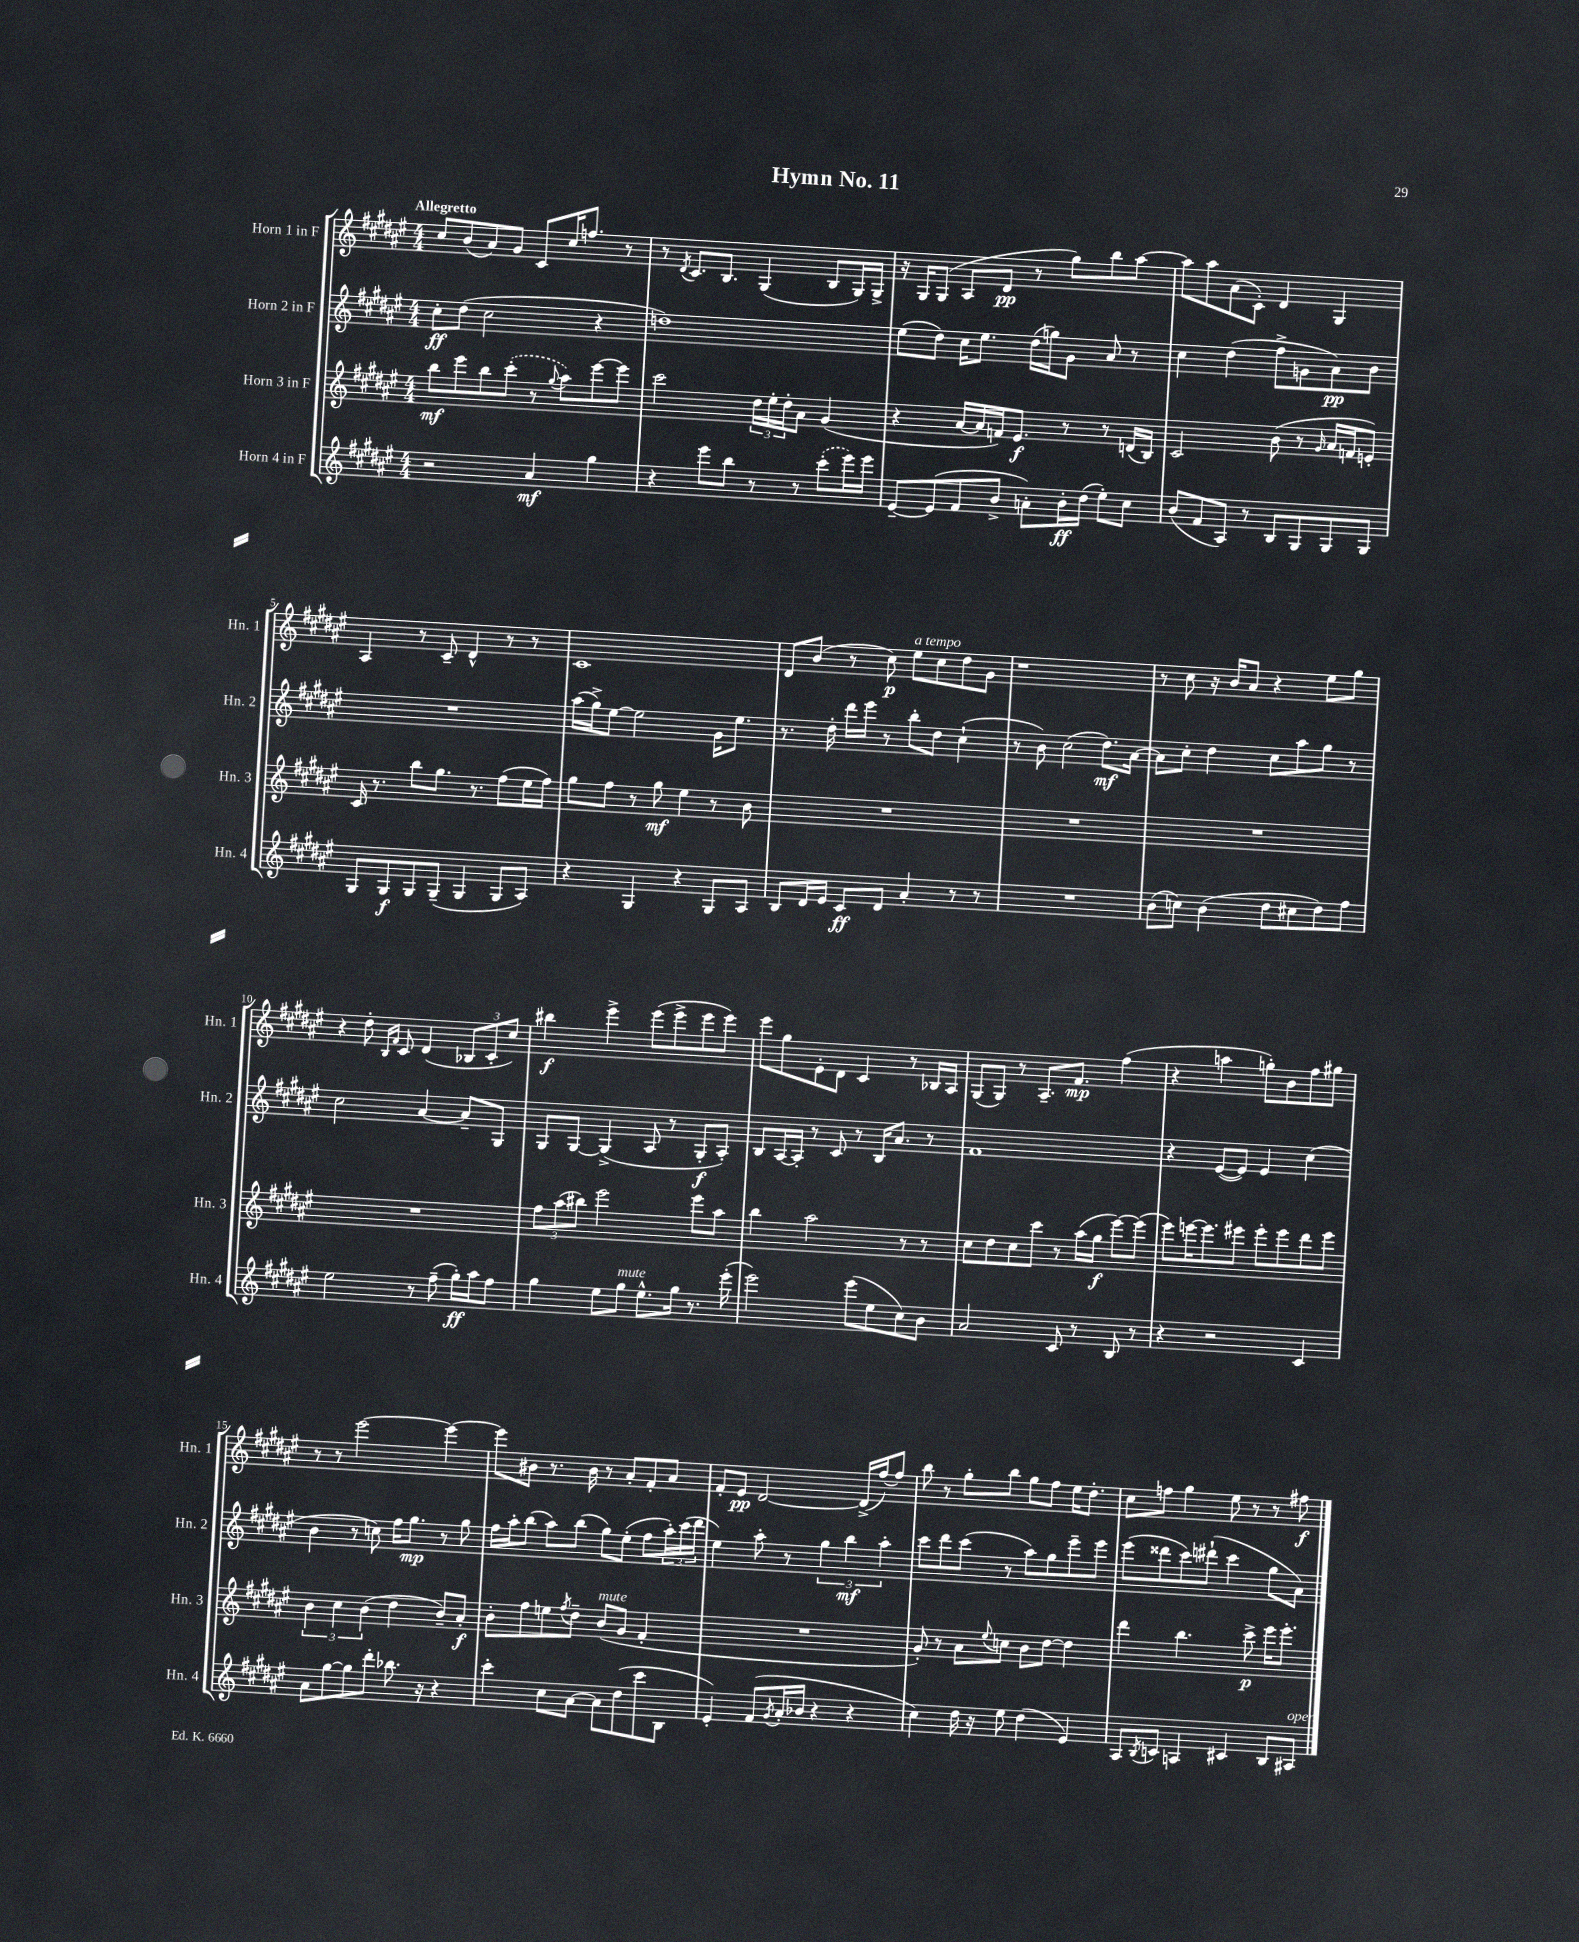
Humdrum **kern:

**kern	**kern	**kern	**kern
*staff4	*staff3	*staff2	*staff1
*clefG2	*clefG2	*clefG2	*clefG2
*k[f#c#g#d#a#e#]	*k[f#c#g#d#a#e#]	*k[f#c#g#d#a#e#]	*k[f#c#g#d#a#e#]
*M4/4	*M4/4	*M4/4	*M4/4
2r	8bb	8cc#'	8cc#
.	8eee#	(8dd#	(8b
.	8bb	2cc#	8a#)
.	(8ccc#'	.	8g#
4a#	8r	.	8c#
.	8qqgg#	.	.
.	8aa#)	.	16cc#
.	.	.	8.ff
4gg#	[8eee#	4r	.
.	8eee#]	.	8r
=	=	=	=
4r	2ccc#	1dd)	8r
.	.	.	8qd#
.	.	.	8.c#
8eee#	.	.	.
.	.	.	8.B
8bb	.	.	.
8r	24dd#	.	(4G#
.	24ee#'	.	.
.	24dd#'	.	.
8r	8a#	.	.
(8ccc#'	(4g#	.	8B
16eee#)	.	.	16G#)
16eee#	.	.	16G#^
=	=	=	=
[8e#~	4r	(8ee#	16r
.	.	.	16G#
(8e#]	.	8dd#)	(8G#
8f#	[16a#	16cc#	8A#
.	16a#]	8.ee#	.
8b^	16f)	.	8d#
.	8.e#	.	.
8a')	.	(16dd#	8r
.	.	16gg)	.
16b'	8r	8g#	8gg#)
(16dd#	.	.	.
8ee#')	8r	8a#	8bb
8cc#	(16d	8r	[8aa#
.	16B)	.	.
=	=	=	=
(8b	2c#	4cc#	8aa#]
8f#	.	.	8aa#
8A#)	.	(4dd#	(8a#
8r	.	.	8c#')
8B	(8b	8ff#^	4d#
8G#	8r	8g	.
.	16qqg#	.	.
8G#	16a#	8a#)	4G#
.	16f	.	.
8G#	8e')	8b	.
=	=	=	=
8G#	16c#	1r	4A#
.	8.r	.	.
8G#	.	.	.
8G#	8bb	.	8r
(8G#~	8.gg#	.	8c#~
4G#	.	.	4d#^^
.	8.r	.	.
8G#	(8ff#	.	8r
8A#)	16ee#	.	8r
.	16ff#)	.	.
=	=	=	=
4r	8gg#	(16aa#	1c#
.	.	16gg#^)	.
.	8ff#	[8ee#	.
4G#	8r	2ee#]	.
.	8gg#	.	.
4r	4ee#	.	.
8G#	8r	16g#	.
.	.	8.ee#	.
8A#	8b	.	.
=	=	=	=
8B	1r	8.r	8d#
16d#	.	.	(8b
16e#	.	16dd#'	.
8c#	.	16ddd#	8r
.	.	16eee#	.
8d#	.	8r	8cc#)
4a#'	.	8bb'	8ee#
.	.	8dd#	8cc#
8r	.	(4cc#`	8dd#
8r	.	.	8g#
=	=	=	=
1r	1r	8r	1r
.	.	8b)	.
.	.	(2cc#	.
.	.	8.dd#)	.
.	.	[16a#	.
=	=	=	=
(8b	1r	8a#]	8r
8cc)	.	8cc#'	8cc#
(4b	.	4dd#	16r
.	.	.	16b
.	.	.	8a#
8dd#	.	8cc#	4r
8cc#	.	8aa#	.
8dd#)	.	8gg#	8ee#
8ff#	.	8r	8gg#
=	=	=	=
2ee#	1r	2cc#	4r
.	.	.	8dd#'
.	.	.	16qqB
.	.	.	16qqf#
.	.	.	8c#
8r	.	[4a#	(4d#
(8ff#~	.	.	.
16gg#')	.	8a#~]	12B-
16aa#	.	.	.
.	.	.	12c#'
8ff#	.	8G#	.
.	.	.	12cc#)
=	=	=	=
4gg#	12ff#	8G#	4bb#
.	(12aa#	.	.
.	.	[8G#	.
.	12bb#)	.	.
8ee#	2eee#	(4G#^]	4eee#^
8gg#	.	.	.
8.ee#^^	.	8A#	(8eee#
.	.	8r	8eee#^
16gg#	.	.	.
8.r	8eee#	8G#'	8eee#
.	8aa#	8A#')	8eee#)
(16eee#'	.	.	.
=	=	=	=
2eee#)	4bb	8B	8eee#
.	.	[16A#	8gg#
.	.	16A#']	.
.	2aa#	8r	8e#'
.	.	8c#	8d#
(8eee#	.	8r	4c#
8ee#	.	16B	.
.	.	8.a#	.
8cc#)	8r	.	8r
8b	8r	8r	16B-
.	.	.	16A#
=	=	=	=
2a#	8cc#	1f#	(8G#
.	8dd#	.	8G#)
.	8cc#	.	8r
.	8ccc#	.	8.A#~
8c#	8r	.	.
.	.	.	8.f#
8r	(16aa#	.	.
.	16gg#	.	.
8B	[8eee#)	.	(4ff#
8r	(8eee#]	.	.
=	=	=	=
4r	8eee#)	4r	4r
.	[16eee	.	.
.	8.eee]	.	.
2r	.	([8e#	4aa
.	8eee#	8e#])	.
.	8eee#'	4e#	8gg')
.	8eee#	.	8b
4c#	8ddd#	(4cc#	8ff#
.	8eee#	.	8gg#
=	=	=	=
8a#	6b	4b	8r
[8gg#	.	.	8r
.	6cc#	.	.
8gg#]	.	8r	[2eee#
.	(6b	.	.
8ddd#'	.	8cc)	.
8.bb-	4dd#	16ff#	.
.	.	8.gg#	.
16r	.	.	.
4r	8b~)	8r	4eee#_
.	8a#'	8gg#	.
=	=	=	=
4ccc#'	8b'	16ff#	8eee#]
.	.	16aa#'	.
.	8ff#	(8bb	8b#
8cc#	8ee	8aa#)	8.r
.	8qff#	.	.
[8a#	8dd#~	(8bb	.
.	.	.	16b#
8a#]	(8b	8gg#)	8r
(8dd#	8g#	(8ee#'	8a#'
8ccc#	4f#'	8ff#	8f#'
8B	.	24aa#')	8a#
.	.	(24ccc#	.
.	.	24ddd#	.
=	=	=	=
4e#')	1r	4ee#)	8f#'
.	.	.	8e#
(8f#	.	8aa#'	[2d#
8qg#	.	.	.
16a#'	.	8r	.
16b-	.	.	.
4r	.	6gg#	.
.	.	6bb	.
4r	.	.	(16d#^]
.	.	.	[16ff#)
.	.	6aa#'	.
.	.	.	8ff#]
=	=	=	=
4cc#)	8g#')	8ccc#	8bb
.	8r	8ddd#	8r
16dd#	8a#	(8ccc#	8gg#'
16r	.	.	.
.	8qqee#	.	.
8ee#	8cc	8r	8bb
(4dd#	8b	8aa#)	8gg#
.	[8dd#	8gg#	8ff#
4e#)	4dd#]	8eee#~	16ee#
.	.	.	8.dd#'
.	.	8eee#	.
=	=	=	=
8A#	4ddd#	(8eee#	8cc#
8qB	.	.	.
8c	.	8ddd##	8ff
4A	4.bb	8ccc#)	4gg#
.	.	(8ddd#`	.
4c#	.	4ccc#	8ee#
.	8ccc#^	.	8r
8B	16eee#	8gg#	8r
.	8.eee#'	.	.
8A#	.	8a#)	8ff#
==	==	==	==
*-	*-	*-	*-
